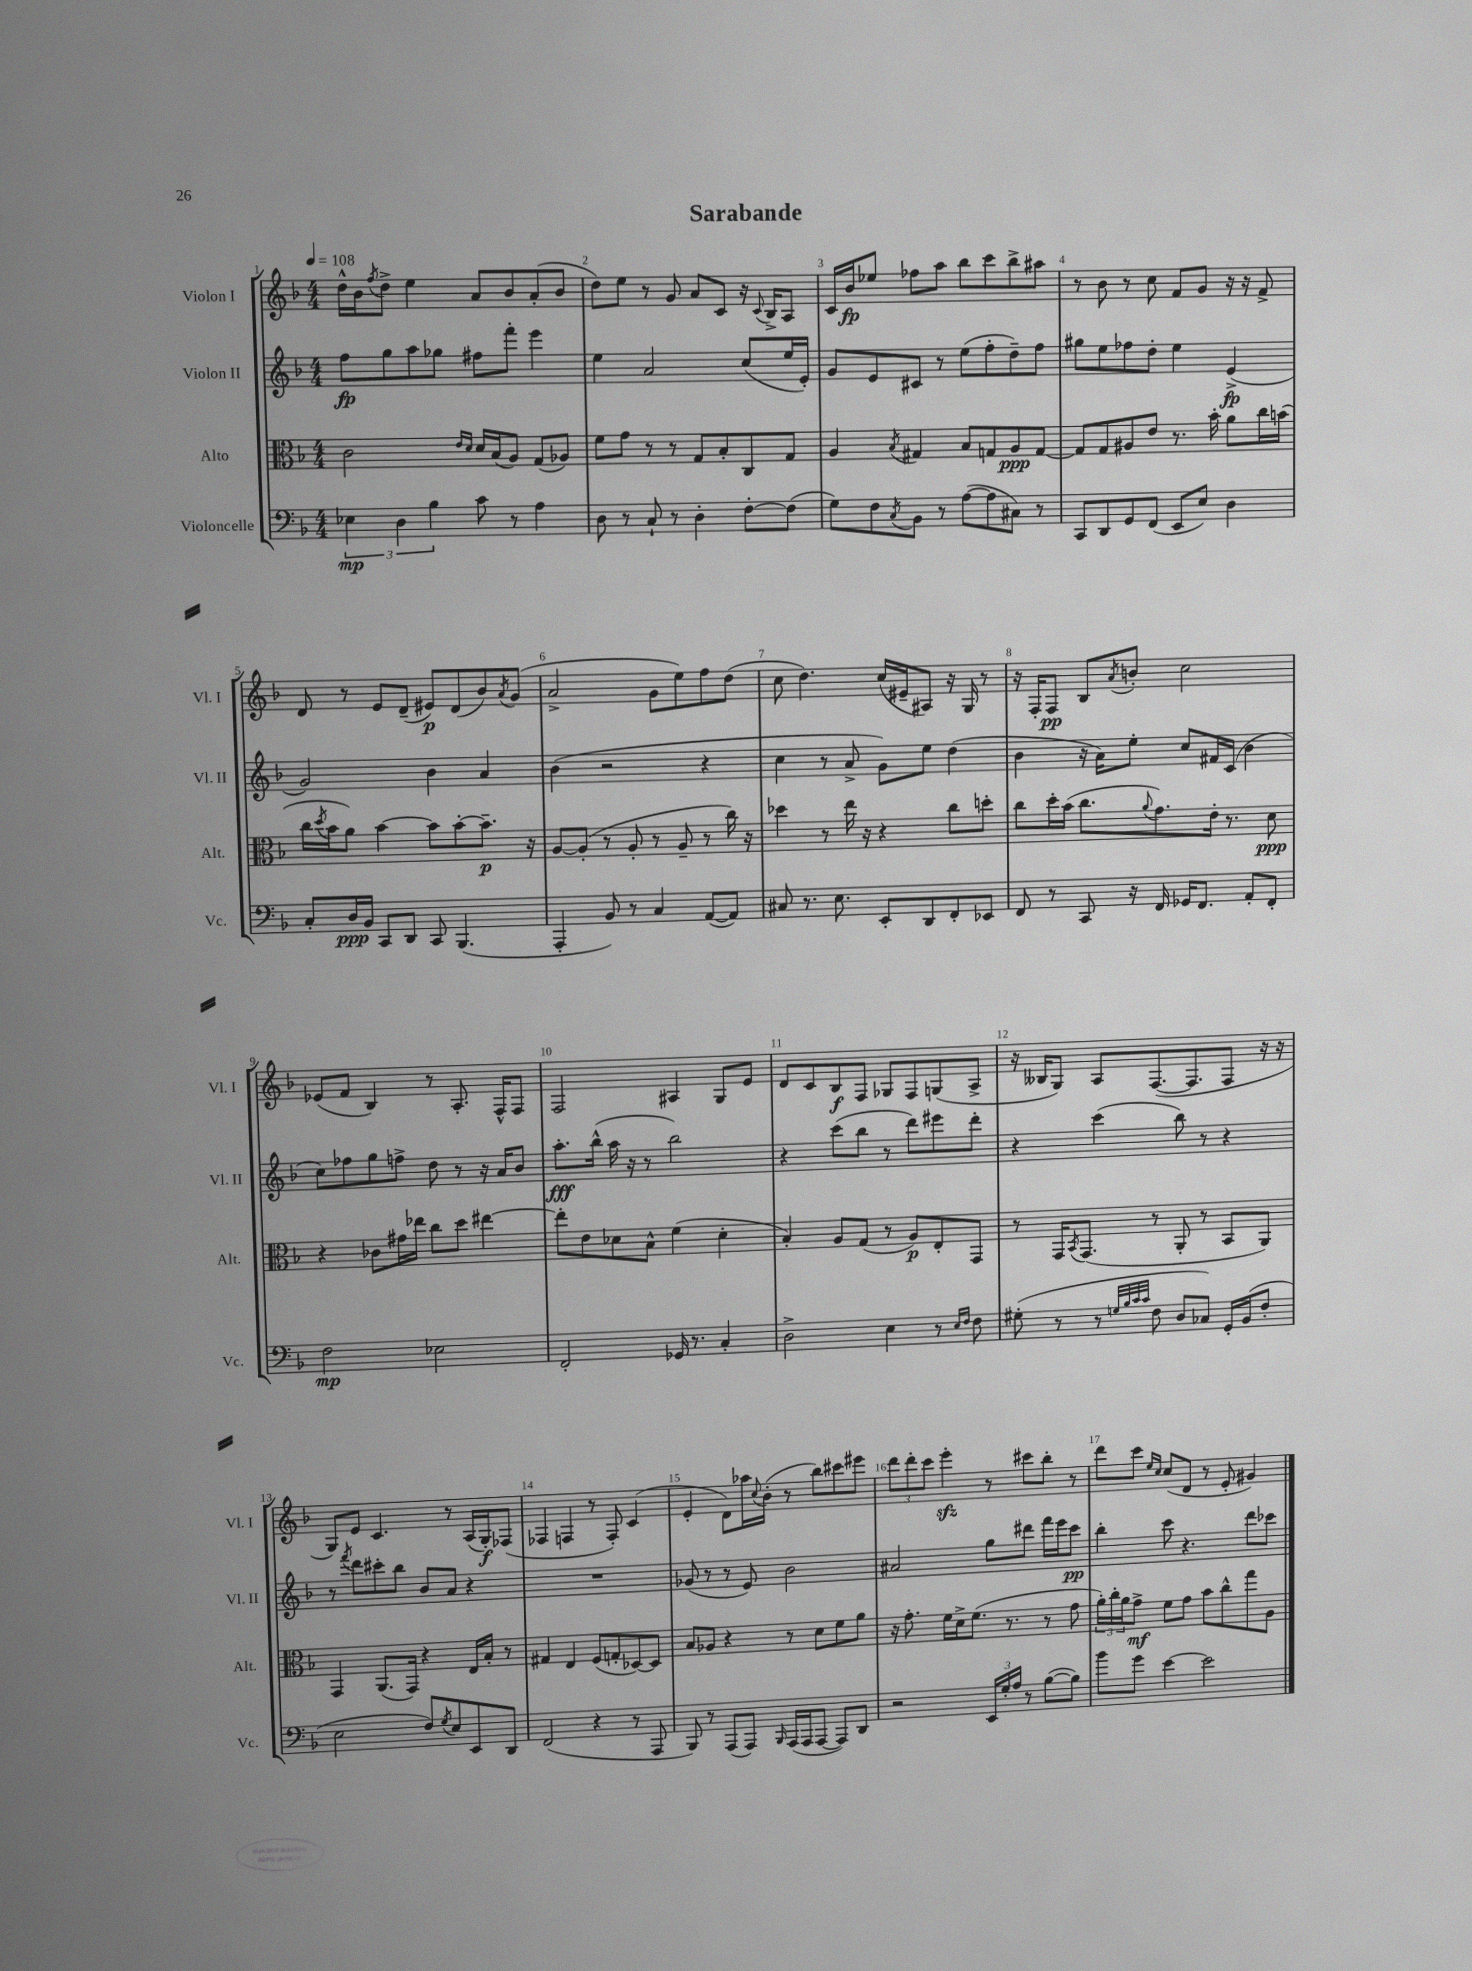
\header { title = "Sarabande" }
<<
\new StaffGroup <<
\new Staff = "s0" \with { instrumentName = "Violon I" shortInstrumentName = "Vl. I" } {
    \clef treble \key f \major \numericTimeSignature \time 4/4 \tempo 4 = 108
    d''16-^ bes'16 \acciaccatura { f''8 } d''8-> e''4 a'8 bes'8 a'8-.( bes'8 |
    d''8) e''8 r8 g'8 a'8 c'8 r16 \appoggiatura { c'8 } bes16-> a8 |
    c'16 bes'16\fp ees''8 fes''8 a''8 bes''8 c'''8 bes''8-> ais''8 |
    r8 bes'8 r8 c''8 f'8 g'8 r16 r16 f'8-> |
    d'8 r8 e'8 d'8--( eis'8\p) d'8( bes'8) \acciaccatura { a'8 } g'8( |
    a'2-> g'8 e''8) f''8 d''8( |
    c''8 d''4.) c''16( eis'16-- ais8) r16 g16 r8 |
    r16 f16-. f8\pp bes8 \acciaccatura { a'8 } b'8-. c''2 |
    ees'8( f'8 bes4) r8 a8.-. f16-^ f8 |
    f2 ais4 g8 e'8 |
    d'8 c'8 bes8\f f8 ges8 f8 g8( a8-> |
    r16 beses16 g8) a8 f8.~( f8. f8 r16 r16 |
    g8) e'8 c'4. r8 a16( g16-.\f) fes8( |
    fes4 f4 r8 f8-.) c'4( |
    e'4-. d'8) aes''16 \appoggiatura { c''8 } bes'16-.( r8 bes''8) cis'''8 eis'''8 |
    \tuplet 3/2 { d'''8 d'''8-. c'''8 } e'''4-.\sfz r8 cis'''8 bes''8-. r8 |
    d'''8 c'''8 \grace { e''16 c''16 } c''8( d'8 r8 e'8-. gis'4) \bar "|." |
}
\new Staff = "s1" \with { instrumentName = "Violon II" shortInstrumentName = "Vl. II" } {
    \clef treble \key f \major \numericTimeSignature \time 4/4
    f''8\fp g''8 a''8 ges''8 fis''8 f'''8-. e'''4 |
    e''4 a'2 c''8( e''16 e'16-.) |
    g'8 e'8 cis'8 r8 e''8( f''8-. d''8--) f''8 |
    gis''8 e''8 fes''8 d''8-. e''4 e'4->\fp( |
    g'2) bes'4 a'4 |
    bes'4( r2 r4 |
    c''4 r8 a'8-> g'8) e''8 d''4( |
    bes'4 r16 a'16) e''8-. c''8 fis'16 c'16( bes'4 |
    c''8) fes''8 g''8 f''8-> d''8 r8 r16 a'16 bes'8 |
    a''8.-.\fff bes''16-^( a''16 r16 r8 bes''2) |
    r4 c'''8( bes''8 r8 d'''8) eis'''8 d'''8-. |
    r4 c'''4( bes''8) r8 r4 |
    r8 \acciaccatura { f'''8 } d'''8 cis'''8-. bes''8 bes'8 a'8 r4 |
    R1 |
    ges'8( r8 r8 e'8) bes'2 |
    ais'2 g''8 dis'''8 f'''16 e'''16 c'''8\pp |
    bes''4-. c'''8 r4. d'''8 ces'''8 \bar "|." |
}
\new Staff = "s2" \with { instrumentName = "Alto" shortInstrumentName = "Alt." } {
    \clef alto \key f \major \numericTimeSignature \time 4/4
    c'2 \grace { e'16 d'16 } d'16 bes16( a8) g8( aes8) |
    f'8 g'8 r8 r8 g8 bes8-. c8 g8 |
    a4 \acciaccatura { bes8 } gis4 bes8 g8 a8\ppp g8~ |
    g8 g8 ais8 e'8 r8. bes'16-. a'8 c''16 b'16( |
    c''16 \acciaccatura { d''8 } bes'16 a'8) bes'4~ bes'8 bes'8~-. bes'8.--\p r16 |
    a8~ a8-.( r8 a8-. r8 a8-- r8 c''16) r16 |
    des''4 r8 e''16 r16 r4 c''8 d''8-. |
    c''8 d''16-. bes'16( c''8. \appoggiatura { a'8 } g'8.) e'16-. r8. d'8\ppp |
    r4 ces'8 gis'16 ees''16 c''8 d''8 eis''4~ |
    eis''8-. e'8 des'8 bes8-^ f'4( des'4-. |
    bes4-.) a8 g8( r8 a8\p) e8-. g,8 |
    r8 g,16 \acciaccatura { bes,8 } g,8.( r8 a,8-. r8 bes,8 a,8) |
    g,4 a,8.( g,16) r4 e16 bes16-. r8 |
    gis4 e4 f8( g8-. des8~) des8 |
    bes8 aes8 r4 r8 d'8 f'8 a'8 |
    r16 g'8.-. f'16 d'16-> f'8.( r8. r8 g'8 |
    \tuplet 3/2 { a'16-.) c''16-. a'16 } g'8->\mf f'8 g'8 bes'8 c''8-^ g''8 a8 \bar "|." |
}
\new Staff = "s3" \with { instrumentName = "Violoncelle" shortInstrumentName = "Vc." } {
    \clef bass \key f \major \numericTimeSignature \time 4/4
    \tuplet 3/2 { ees4\mp d4 bes4 } c'8 r8 a4 |
    d8 r8 c8-! r8 d4-. f8~-. f8( |
    g8) f8 \acciaccatura { c8 } bes,8 r8 a8~( a8 cis8) r8 |
    c,8 d,8 g,8 f,8( e,8 e8) d4 |
    c8-. d16\ppp bes,16 c,8 d,8 c,8 bes,,4.( |
    a,,4-. bes,8) r8 c4 a,8~( a,8) |
    cis8 r8. e8. e,8-. d,8 f,8-. ees,8 |
    f,8 r8 c,8 r16 f,16 ges,16 f,8. a,8-. f,8-. |
    f2\mp ees2 |
    f,2-. ges,16 r8. c4-. |
    d2-> e4 r8 \grace { e16 f16 } f8 |
    gis8-.( r8 r8 \grace { g32 bes32 c'32 c'32 } f8 d8 ces8) g,16-. bes,16( f8-. |
    e2 f8) \acciaccatura { g8 } e8 e,8 d,8 |
    f,2( r4 r8 a,,8 |
    bes,,8) r8 a,,8( a,,8) \grace { bes,,16 } a,,16( a,,16 a,,8~ a,,8) d,8 |
    r2 \tuplet 3/2 { e,16 g16-. a16 } r8 bes8~( bes8) |
    bes'8 g'8 e'4~ e'2 \bar "|." |
}
>>
>>
\layout { \context { \Score \override BarNumber.break-visibility = ##(#f #t #t) barNumberVisibility = #all-bar-numbers-visible } }
